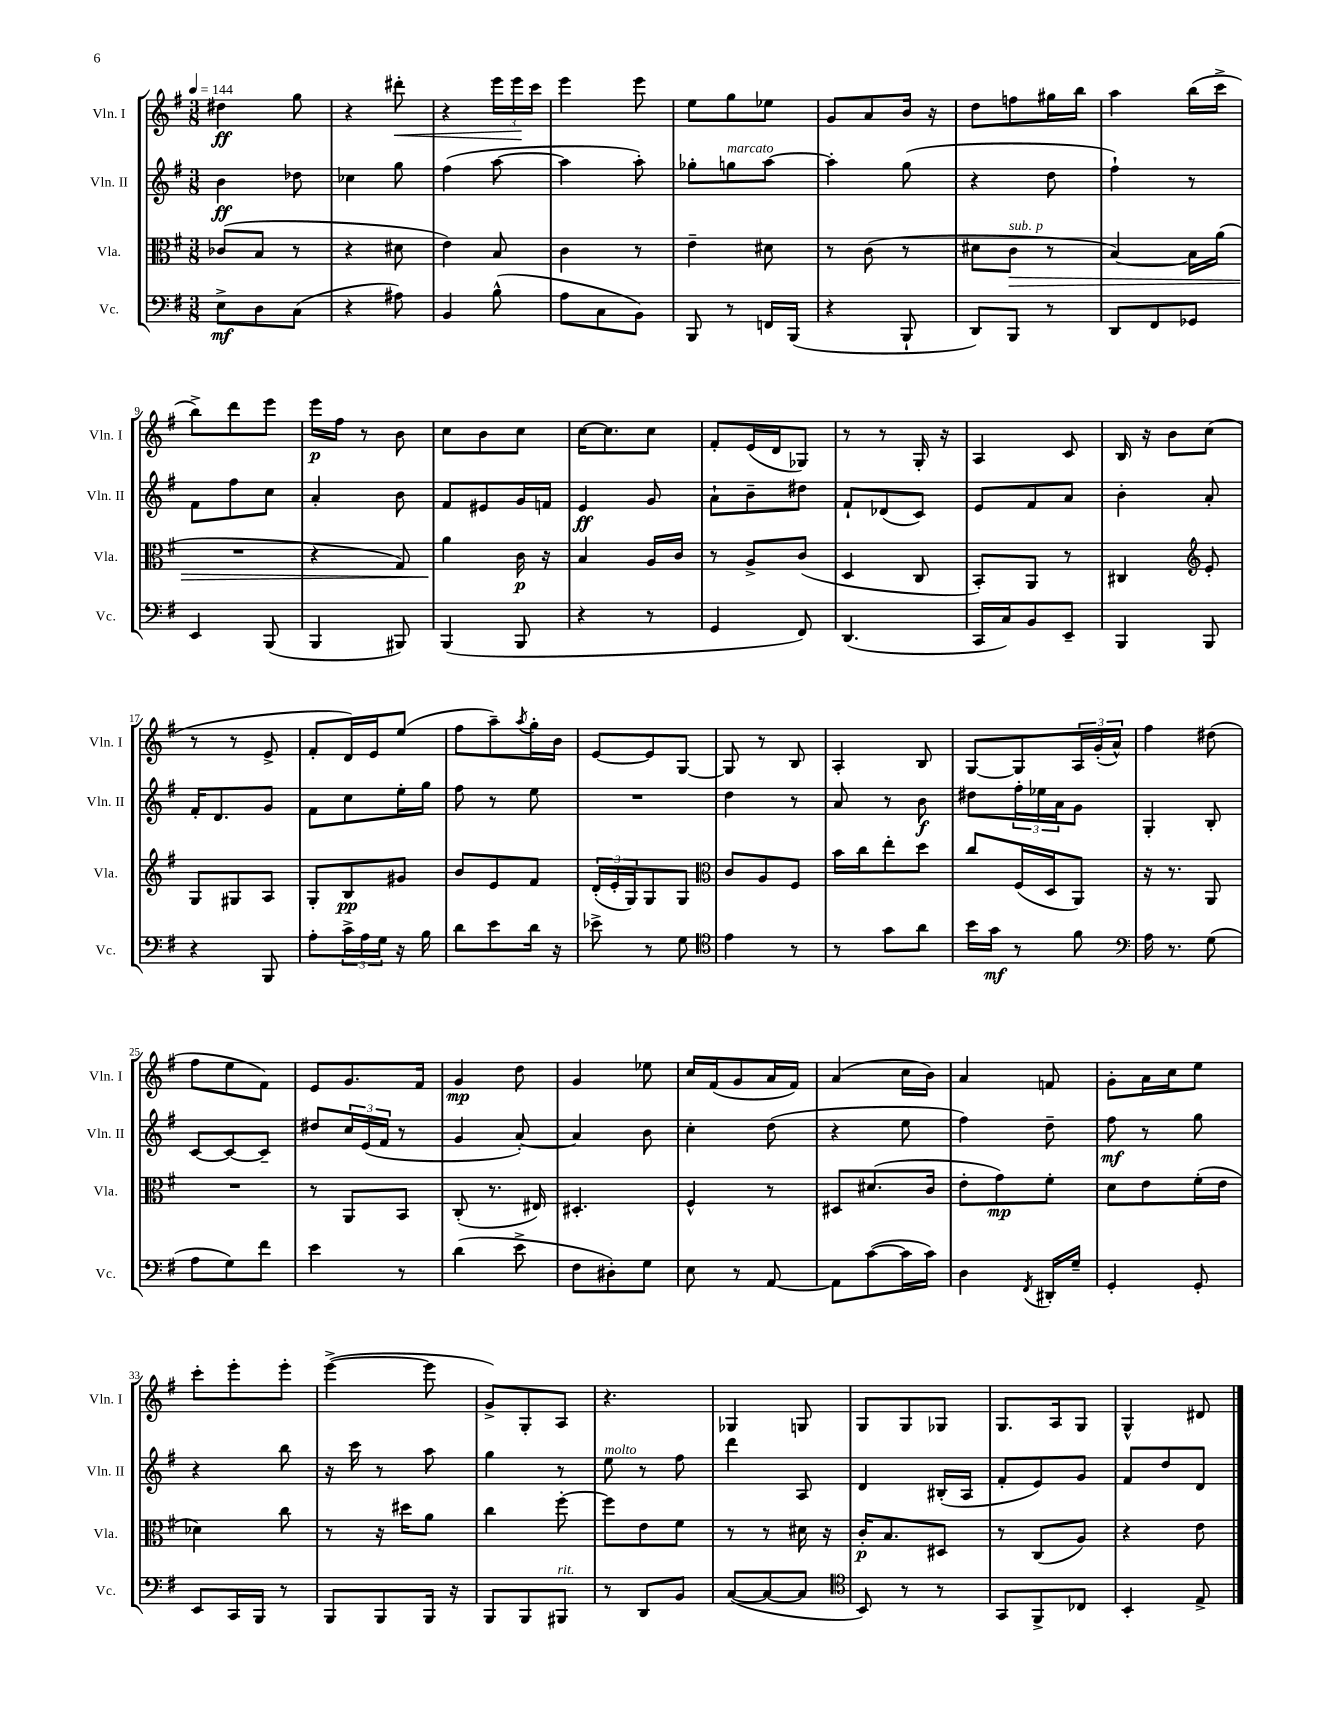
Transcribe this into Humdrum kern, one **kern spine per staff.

**kern	**kern	**kern	**kern
*staff4	*staff3	*staff2	*staff1
*clefF4	*clefC3	*clefG2	*clefG2
*k[f#]	*k[f#]	*k[f#]	*k[f#]
*M3/8	*M3/8	*M3/8	*M3/8
*MM144	*MM144	*MM144	*MM144
8E^	(8c-	4b	4dd#
8D	8B	.	.
(8C	8r	8dd-	8gg
=	=	=	=
4r	4r	4cc-	4r
8A#)	8d#	8gg	8ddd#'
=	=	=	=
4BB	4e)	(4ff#	4r
(8B^^	8B	[8aa	24eee
.	.	.	24eee
.	.	.	24ccc
=	=	=	=
8A	4c	4aa]	4eee
8C	.	.	.
8BB)	8r	8aa')	8eee
=	=	=	=
8BBB	4e~	8gg-'	8ee
8r	.	8gg	8gg
16FF	8d#	[8aa	8ee-
(16BBB	.	.	.
=	=	=	=
4r	8r	4aa']	8g
.	(8c	.	8a
8BBB`	8r	(8gg	16b
.	.	.	16r
=	=	=	=
8DD)	8d#	4r	8dd
8BBB	8c	.	8ff
8r	8r	8dd	16gg#
.	.	.	16bb
=	=	=	=
8DD	[4B)	4ff#`)	4aa
8FF#	.	.	.
8GG-	16B]	8r	(16bb
.	(16a	.	16ccc^
=	=	=	=
4EE	4.r	8f#	8bb^)
.	.	8ff#	8ddd
(8BBB	.	8cc	8eee
=	=	=	=
4BBB	4r	4a'	16eee
.	.	.	16ff#
.	.	.	8r
8BBB#)	8G)	8b	8b
=	=	=	=
(4BBB	4a	8f#	8cc
.	.	8e#	8b
8BBB	16c	16g	8cc
.	16r	16f	.
=	=	=	=
4r	4B	4e	[16cc
.	.	.	8.cc]
8r	16A	8g	8cc
.	16c	.	.
=	=	=	=
4GG	8r	8a`	8f#'
.	8A^	8b~	(16e
.	.	.	16d
8FF#)	(8c	8dd#	8G-)
=	=	=	=
(4.DD	4D	8f#`	8r
.	.	(8d-	8r
.	8C	8c)	16G'
.	.	.	16r
=	=	=	=
16CC	8BB')	8e	4A
16C)	.	.	.
8BB	8AA	8f#	.
8EE~	8r	8a	8c
=	=	=	=
4BBB	4C#	4b'	16B
.	.	.	16r
.	.	.	8b
*	*clefG2	*	*
8BBB	8e'	8a'	(8cc
=	=	=	=
4r	8G	16f#'	8r
.	.	8.d	.
.	8G#	.	8r
8BBB	8A	8g	8e^
=	=	=	=
8A'	8G'	8f#	8f#'
24c^	8B	8cc	16d)
24A	.	.	.
.	.	.	16e
24G	.	.	.
16r	8g#	16ee'	(8ee
16B	.	16gg	.
=	=	=	=
8d	8b	8ff#	8ff#
8e	8e	8r	8aa~)
.	.	.	8qaa
16d	8f#	8ee	16gg'
16r	.	.	16b
=	=	=	=
8e-^	(24d'	4.r	[8e
.	24e'	.	.
.	24G)	.	.
8r	8G	.	8e]
8G	8G	.	[8G
=	=	=	=
*clefC4	*clefC3	*	*
4e	8c	4dd	8G]
.	8A	.	8r
8r	8F#	8r	8B
=	=	=	=
8r	16b	8a	4A'
.	16cc	.	.
8g	8ee'	8r	.
8a	8dd	8b	8B
=	=	=	=
16b	8cc	8dd#	[8G
16g	.	.	.
8r	(16F#	24ff#'	8G]
.	.	24ee-	.
.	16D	.	.
.	.	24a	.
8f#	8AA)	8g	24A
.	.	.	(24g'
.	.	.	24a^^)
=	=	=	=
*clefF4	*	*	*
16A	16r	4G'	4ff#
8.r	8.r	.	.
(8G	8AA	8B'	(8dd#
=	=	=	=
8A	4.r	[8c	8ff#
8G)	.	8c_	8ee
8f#	.	8c~]	8f#)
=	=	=	=
4e	8r	8dd#	8e
.	8AA	24cc	8.g
.	.	(24e	.
.	.	24f#	.
8r	8BB	8r	.
.	.	.	16f#
=	=	=	=
(4d	(8C'	4g	4g
.	8.r	.	.
8e^	.	[8a')	8dd
.	16E#)	.	.
=	=	=	=
8F#	4.D#'	4a]	4g
8D#')	.	.	.
8G	.	8b	8ee-
=	=	=	=
8E	4F#^^	4cc'	16cc
.	.	.	(16f#
8r	.	.	8g
[8AA	8r	(8dd	16a
.	.	.	16f#)
=	=	=	=
8AA]	8D#	4r	(4a
([8c	(8.d#	.	.
16c]	.	8ee	16cc
16c)	16c	.	16b)
=	=	=	=
4D	8e'	4ff#)	4a
.	8g)	.	.
8qFF#	.	.	.
16DD#'	8f#'	8dd~	8f
16G~	.	.	.
=	=	=	=
4GG'	8d	8ff#	8g'
.	8e	8r	16a
.	.	.	16cc
8GG'	(16f#'	8gg	8ee
.	16e	.	.
=	=	=	=
8EE	4d-)	4r	8ccc'
16CC	.	.	8eee'
16BBB	.	.	.
8r	8cc	8bb	8eee'
=	=	=	=
8BBB	8r	16r	([4eee^
.	.	16ccc	.
8BBB	16r	8r	.
.	16dd#	.	.
16BBB	8a	8aa	8eee]
16r	.	.	.
=	=	=	=
8BBB	4cc	4gg	8g^)
8BBB	.	.	8G'
8BBB#	[8ff#'	8r	8A
=	=	=	=
8r	8ff#]	8ee	4.r
8DD	8e	8r	.
8BB	8f#	8ff#	.
=	=	=	=
([8C	8r	4ddd	4G-
8C_	8r	.	.
8C]	16d#	8A	8G
.	16r	.	.
=	=	=	=
*clefC4	*	*	*
8BB)	16c'	4d	8G
.	8.B	.	.
8r	.	.	8G
8r	8D#	(16B#'	8G-
.	.	16A	.
=	=	=	=
8GG	8r	8f#'	8.G
8FF#^	(8C	8e)	.
.	.	.	16A
8C-	8A)	8g	8G
=	=	=	=
4BB'	4r	8f#	4G^^
.	.	8dd	.
8E^	8e	8d	8d#
==	==	==	==
*-	*-	*-	*-
